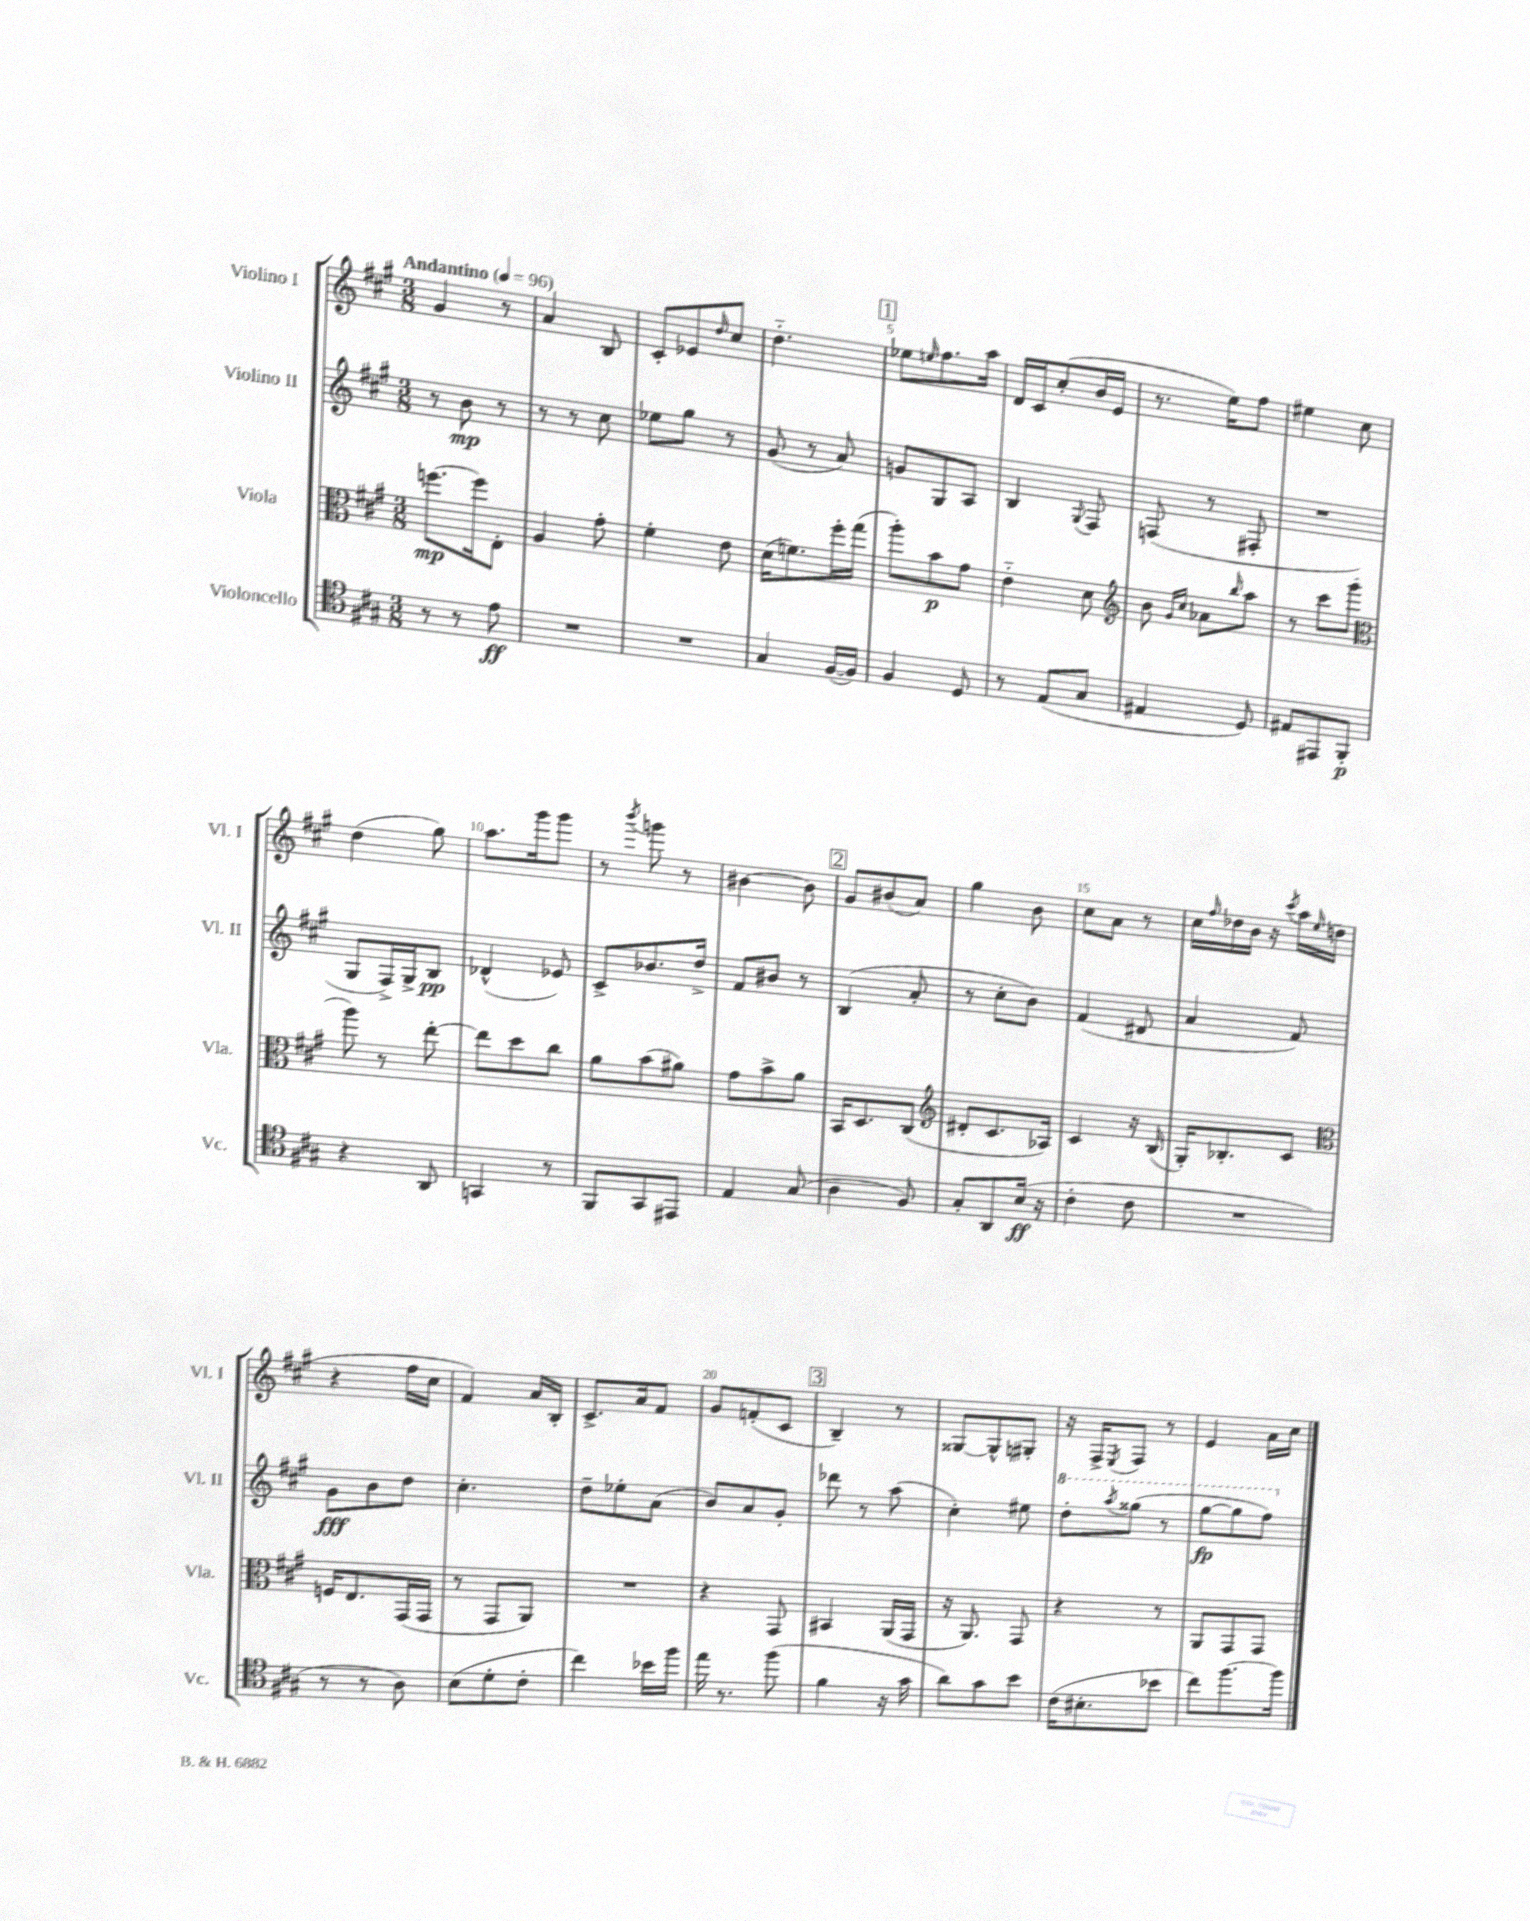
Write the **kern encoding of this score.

**kern	**dynam	**kern	**dynam	**kern	**dynam	**kern
*part4	*part4	*part3	*part3	*part2	*part2	*part1
*staff4	*staff4	*staff3	*staff3	*staff2	*staff2	*staff1
*I"Violoncello	*	*I"Viola	*	*I"Violino II	*	*I"Violino I
*I'Vc.	*	*I'Vla.	*	*I'Vl. II	*	*I'Vl. I
*clefC4	*	*clefC3	*	*clefG2	*	*clefG2
*k[f#c#g#]	*	*k[f#c#g#]	*	*k[f#c#g#]	*	*k[f#c#g#]
*M3/8	*	*M3/8	*	*M3/8	*	*M3/8
*MM96	*	*MM96	*	*MM96	*	*MM96
=1	=1	=1	=1	=1	=1	=1
!	!	!	!	!	!	!LO:TX:a:B:t=Andantino
8r	.	[8.ffn\L	mp	8r	.	4g#/
8r	.	.	.	8b\	mp	.
.	.	16ff\k]	.	.	.	.
8e\	ff	8E'\J	.	8r	.	8r
=2	=2	=2	=2	=2	=2	=2
4.r	.	4A/	.	8r	.	4a/
.	.	.	.	8r	.	.
.	.	8g#'\	.	8cc#\	.	8B/
=3	=3	=3	=3	=3	=3	=3
4.r	.	4f#'\	.	8ee-X\L	.	8c#'/L
.	.	.	.	8gg#\J	.	8e-X/
.	.	.	.	.	.	16qqdd/
.	.	8e\	.	8r	.	8cc#/J
=4	=4	=4	=4	=4	=4	=4
4G#/	.	(16d\KL	.	(8g#/	.	4.dd\
.	.	8.fn\)	.	.	.	.
.	.	.	.	8r	.	.
([16F#/LL	.	16ff#'\L	.	8a/)	.	.
16F#/JJ])	.	(16gg#\JJ	.	.	.	.
!!LO:REH:place=s1:t=1
=5	=5	=5	=5	=5	=5	=5
4F#/	.	8aa'\L)	.	8gn/L	.	8ee-X\L
.	.	.	.	.	.	16qqeen/
.	.	8b\	p	8G#/	.	8.ff#\
8D/	.	8g#\J	.	8A/J	.	.
.	.	.	.	.	.	16aa\Jk
=6	=6	=6	=6	=6	=6	=6
8r	.	4e\	.	4B/	.	16d/LL
.	.	.	.	.	.	16c#/J
(8E/L	.	.	.	.	.	(8cc#'/
.	.	.	.	8qqG#/	.	.
8G#/J	.	8d\	.	8F#/	.	16b/L
.	.	.	.	.	.	16e/JJ
=7	=7	=7	=7	=7	=7	=7
*	*	*clefG2	*	*	*	*
4E#X/	.	8b\	.	(8Fn/	.	8.r
.	.	16qqg#/LL	.	.	.	.
.	.	16qqcc#/JJ	.	.	.	.
.	.	8a-X\L	.	8r	.	.
.	.	.	.	.	.	16ee\KL)
.	.	16qqbb/	.	.	.	.
8D/)	.	8aa\J	.	8F#X'/	.	8ff#\J
=8	=8	=8	=8	=8	=8	=8
8E#X/L	.	8r	.	4.r	.	4ee#X\
8EE#X/	.	8ccc#\L	.	.	.	.
8FF#'/J	p	(8ggg#\J	.	.	.	8cc#\
!!LO:LB:g=z
=9	=9	=9	=9	=9	=9	=9
*	*	*clefC3	*	*	*	*
4r	.	8aa\)	.	8G#/L	.	(4dd\
.	.	8r	.	16F#^/L)	.	.
.	.	.	.	16G#^/J	.	.
8AA/	.	[8ee'\	.	8B/J	pp	8gg#\)
=10	=10	=10	=10	=10	=10	=10
4GGn/	.	8ee\L]	.	(4d-X^^/	.	8.aa\L
.	.	8dd\	.	.	.	.
.	.	.	.	.	.	16ggg#\k
8r	.	8cc#\J	.	8e-X/)	.	8ggg#\J
=11	=11	=11	=11	=11	=11	=11
8FF#/L	.	8a\L	.	8c#^/L	.	8r
.	.	.	.	.	.	8qbbb/
8GG#/	.	(8b\	.	8.b-X/	.	8gggn\
8EE#X/J	.	8a#X\J)	.	.	.	8r
.	.	.	.	16dd^/Jk	.	.
=12	=12	=12	=12	=12	=12	=12
4E/	.	8g#\L	.	8f#/L	.	[4b#X\
.	.	8b^\	.	8b#X/J	.	.
(8G#/	.	8a\J	.	8r	.	8b#\]
!!LO:REH:place=s1:t=2
=13	=13	=13	=13	=13	=13	=13
4A\	.	16BB/KL	.	(4B/	.	8g#/L
.	.	8.D/	.	.	.	.
.	.	.	.	.	.	(8b#X/
8F#/)	.	(8C#/J	.	8a'/	.	8a/J)
=14	=14	=14	=14	=14	=14	=14
*	*	*clefG2	*	*	*	*
8G#'/L	.	8d#X'/L	.	8r	.	4gg#\
8AA/	.	8.c#/	.	8cc#'\L	.	.
(16B/Jk	ff	.	.	8b\J)	.	8b\
16r	.	16A-X/Jk)	.	.	.	.
=15	=15	=15	=15	=15	=15	=15
4c#'\	.	4c#/	.	(4f#/	.	8cc#\L
.	.	.	.	.	.	8a\J
8c#\	.	16r	.	8d#X/	.	8r
.	.	(16B/	.	.	.	.
=16	=16	=16	=16	=16	=16	=16
4.r	.	16G#'/KL)	.	4a/	.	16cc#\LL
.	.	.	.	.	.	16qqff#/
.	.	8.B-X'/	.	.	.	16dd-X\
.	.	.	.	.	.	16b\JJ
.	.	.	.	.	.	16r
.	.	.	.	.	.	8qccc#/
.	.	8c#/J	.	8f#/)	.	16aa\LL
.	.	.	.	.	.	16qqee/
.	.	.	.	.	.	(16ddn\JJ
!!LO:LB:g=z
=17	=17	=17	=17	=17	=17	=17
*	*	*clefC3	*	*	*	*
8r	.	16Fn/KL	.	8g#\L	fff	4r
.	.	8.E/	.	.	.	.
8r	.	.	.	8b\	.	.
8A\)	.	(16GG#/L	.	8dd\J	.	16ff#\LL
.	.	16GG#/JJ	.	.	.	16cc#\JJ
=18	=18	=18	=18	=18	=18	=18
(8B\L	.	8r	.	4.cc#'\	.	4f#/)
8d'\	.	8GG#/L	.	.	.	.
8c#'\J	.	8AA/J)	.	.	.	16a/LL
.	.	.	.	.	.	16B'/JJ
=19	=19	=19	=19	=19	=19	=19
4cc#\)	.	4.r	.	8dd~\L	.	8.c#^/L
.	.	.	.	8ee-X'\	.	.
.	.	.	.	.	.	16a/k
16b-X\LL	.	.	.	(8a\J	.	8f#/J
16ff#\JJ	.	.	.	.	.	.
=20	=20	=20	=20	=20	=20	=20
16ee\	.	4r	.	8b/L)	.	8g#/L
8.r	.	.	.	.	.	.
.	.	.	.	8a/	.	(8fn'/
(8ff#\	.	8GG#/	.	8g#'/J	.	8c#/J
!!LO:REH:place=s1:t=3
=21	=21	=21	=21	=21	=21	=21
4f#\	.	4BB#X/	.	8ddd-X\	.	4B~/)
.	.	.	.	8r	.	.
16r	.	(16AA/LL	.	(8aa\	.	8r
16g#\	.	16GG#/JJ	.	.	.	.
=22	=22	=22	=22	=22	=22	=22
8a\L)	.	16r	.	4cc#'\)	.	[8G##X/L
.	.	8.AA/)	.	.	.	.
8g#\	.	.	.	.	.	8G##^^/]
8b\J	.	8GG#/	.	8ee#X\	.	8G#X'/J
=23	=23	=23	=23	=23	=23	=23
*	*	*	*	*8va	*	*
(16c#\KL	.	4r	.	8ddd'\L	.	16r
8.B#X'\	.	.	.	.	.	16F#^/KL
.	.	.	.	8qaaa/	.	8qE/
.	.	.	.	(8ggg##X\J	.	8F#/J
8b-X\J	.	8r	.	8r	.	8r
=24	=24	=24	=24	=24	=24	=24
8cc#\L)	.	8AA/L	.	[8ggg#\L	fp	4e/
[8.ff#\	.	8GG#/	.	8ggg#\]	.	.
.	.	8GG#/J	.	8fff#\J)	.	16a\LL
16ff#\Jk]	.	.	.	.	.	16cc#\JJ
*	*	*	*	*X8va	*	*
==	==	==	==	==	==	==
*-	*-	*-	*-	*-	*-	*-
